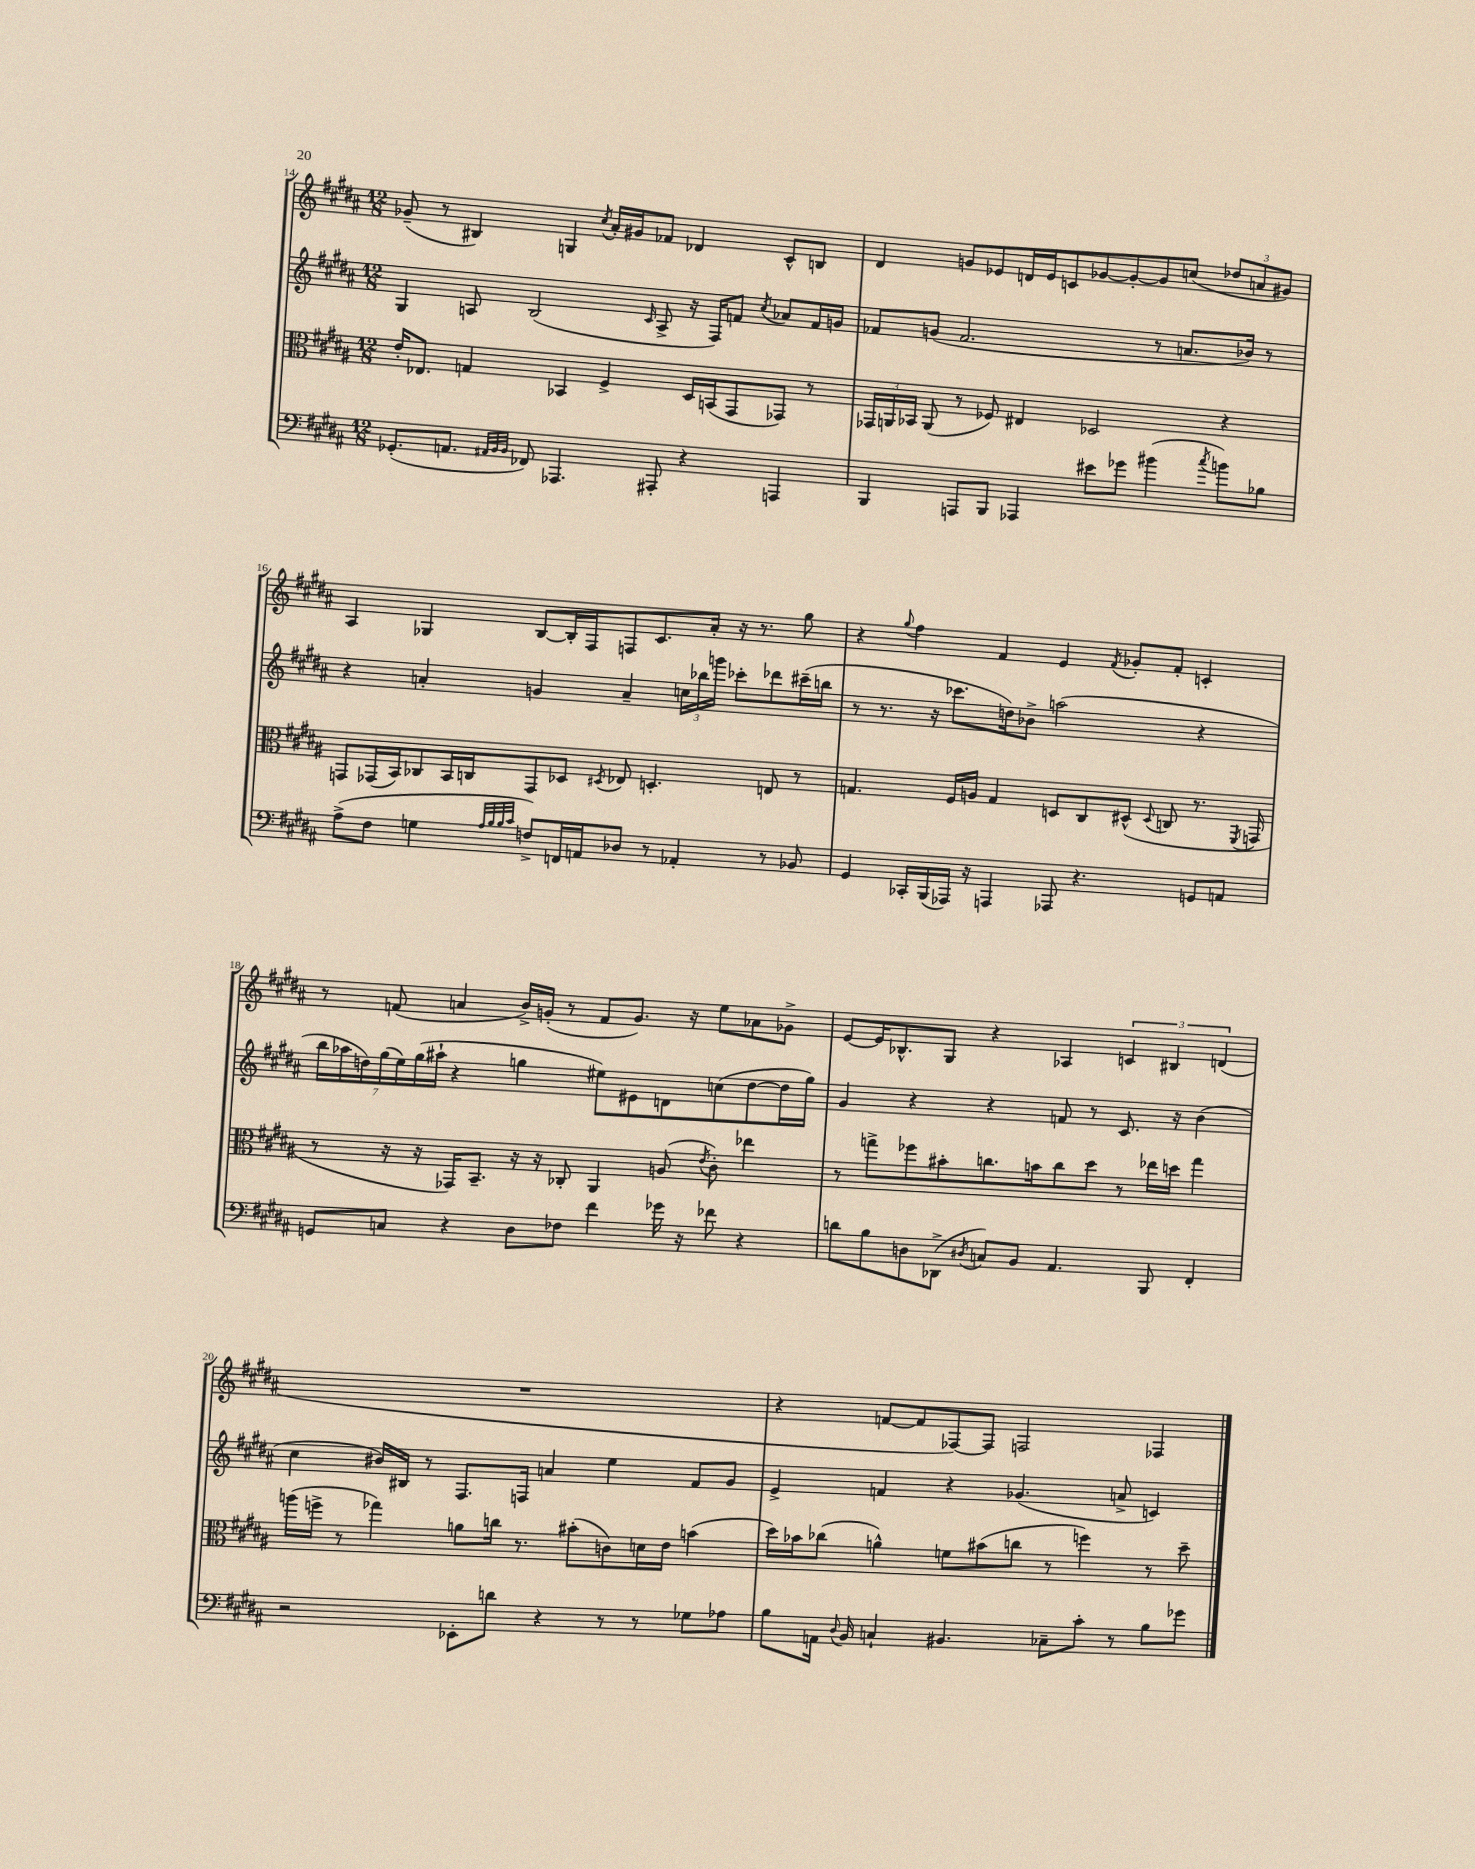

**kern	**kern	**kern	**kern
*staff4	*staff3	*staff2	*staff1
*clefF4	*clefC3	*clefG2	*clefG2
*k[f#c#g#d#a#]	*k[f#c#g#d#a#]	*k[f#c#g#d#a#]	*k[f#c#g#d#a#]
*M12/8	*M12/8	*M12/8	*M12/8
(8.GG-'/L	16e'/LK	4G#/	(8g-~/
.	8.E-/J	.	.
.	.	.	8r
8.AA/J	.	.	.
.	4G/	8A/	4B#/)
32qqAA#/LLL	.	.	.
32qqBB/	.	.	.
32qqBB/JJJ	.	.	.
8FF-/)	.	(2B/	.
4.AAA-/	4BB-/	.	4G/
.	.	.	8qcc#/
.	4F#^/	.	16a#'/LL
.	.	.	16g#/J
.	.	16qqc#/	.
8AAA#'/	.	8A^/	8f-/J
4r	16D#/LL	16r	4d-/
.	(16BB/J	16F#/LK)	.
.	8GG#/	8f/J	.
.	.	8qcc#/	.
4AAA/	8GG-/J)	8a-/L	8c#^^/L
.	8r	16f/L	8B/J
.	.	16g/JJ	.
=	=	=	=
4BBB/	24GG-/LL	8f-/L	4d#/
.	24AA/	.	.
.	24BB-/JJ	.	.
.	(8AA/	(8g/J	.
8AAA/L	8r	2.f-/	8g/L
8BBB/J	8F-/)	.	8e-/
4AAA-/	4E#/	.	16d/L
.	.	.	16e-/J
.	.	.	8c/
8e#\L	2D-/	.	[8g-/
8g-\J	.	.	8g-'/_
(4b#\	.	8r	8g-/]
.	.	8.a/L	(8cc/J
8qcc#/	.	.	.
8b\L)	4r	.	12dd-/L
.	.	16b-/Jk)	.
.	.	.	12a/
8B-\J	.	8r	.
.	.	.	12g#/J)
=	=	=	=
(8A#^\L	8GG/L	4r	4A#/
8F#\J	(16GG-/L	.	.
.	16BB/J)	.	.
4G\	8C-/	4a'/	4G-/
.	16BB/L	.	.
.	16C/J	.	.
32qqA#/LLL	.	.	.
32qqB/	.	.	.
32qqB/	.	.	.
32qqc#/JJJ	.	.	.
8F^/L)	8GG-/	4g/	[8B/L
16FF/L	8D-/J	.	16B'/]L
16AA/J	.	.	16F#/J
.	8qD#/	.	.
8D-/J	8E-/	4a~/	8F/
8r	4.D'/	.	8.c#/
4AA-'/	.	24cc\LL	.
.	.	24bb-\	.
.	.	.	16a#'/Jk
.	.	24ggg\JJ	.
.	.	8ccc-'\L	16r
.	.	.	8.r
8r	8E/	8ddd-\	.
8BB-/	8r	(16ccc#~\L	8gg#\
.	.	16bb\JJ	.
=	=	=	=
4GG#/	4.G/	8r	4r
.	.	8.r	.
.	.	.	8qqgg#/
16CC-'/LL	.	.	4ff#\
(16BBB/	.	16r	.
16AAA-/JJ)	16F#/LL	8.ccc-\L	.
16r	16A/JJ	.	.
4AAA/	4G/	.	4f#/
.	.	16dd\k)	.
.	.	8b-^\J	.
8AAA-/	8D/L	(2aa\	4e/
4.r	8C#/	.	.
.	.	.	8qf#/
.	(8D#^^/J	.	8g-'/L
.	8qqD#/	.	.
.	8C/	.	8f#'/J
8GG/L	8.r	4r	4c'/
8AA/J	.	.	.
.	8qFF#/	.	.
.	16GG/	.	.
=	=	=	=
8GG/L	8r	28bb\LL	8r
.	.	28aa-\	.
.	.	28dd\)	.
.	.	(28gg#\	.
8C/J	16r	.	(8f/
.	.	28ee\)	.
.	.	(28gg#\	.
.	16r	.	.
.	.	28aa#`\JJ	.
4r	16GG-/LK)	4r	4a/
.	8.BB~/J	.	.
8D#\L	16r	4gg\	16b^/LL)
.	16r	.	(16g'/JJ
8F-\J	8C-'/	.	8r
4f#\	4AA#/	8ee#\L)	8f/L
.	.	8e#\	8.g/J)
16g-\	(8A/	8d\	.
16r	.	.	16r
.	8qe/	.	.
8f-\	8c#'\)	(8cc\	8ee\L
4r	4ee-\	[8dd\	8a-\
.	.	16dd\]L	8g-^\J
.	.	16gg\JJ)	.
=	=	=	=
8d\L	8r	4g#/	[8e/L
8B\	8gg^\L	.	16e/]K
.	.	.	8.B-^^/
8D\	8ff-\	4r	.
(8DD-^\J	8b#'\	.	8G#/J
8qD#/	.	.	.
8C/L)	8.cc\	4r	4r
8BB/J	.	.	.
.	16b\k	.	.
4.AA#/	8cc\	8f/	4A-/
.	8dd#\J	8r	.
.	8r	8.c#/	6c/
8BBB/	16ee-\LL	.	.
.	.	.	6B#/
.	16dd\JJ	16r	.
4FF#'/	4gg\	(4b\	.
.	.	.	(6d/
=	=	=	=
2r	(16aa\LL	4cc#\	1.r
.	16ff^\JJ	.	.
.	8r	.	.
.	4gg-\)	16b#/LL)	.
.	.	16B#/JJ	.
.	.	8r	.
8EE-'\L	8a\L	8.F#/L	.
8d\J	16cc\Jk	.	.
.	8.r	16F/Jk	.
4r	.	4a/	.
.	(8b#'\L	.	.
8r	8c\)	4ee\	.
8r	16d\L	.	.
.	16e\JJ	.	.
8G-\L	(4b\	8f#/L	.
8A-\J	.	8g#/J	.
=	=	=	=
8B\L	16dd#\LL)	4e^/	4r
.	16b-\J	.	.
16AA\Jk	(8cc-\J	.	.
8qqD#/	.	.	.
16BB/	.	.	.
4C`/	4a^^\)	4f/	[8f/L
.	.	.	8f/]
4.BB#/	8f\L	4r	[8F-/)
.	(8b#\	.	8F-/]J
.	8cc\J	(4.g-/	2F/
8C-~\L	8r	.	.
8c#'\J	4ff\)	.	.
8r	.	8a^/	.
8B\L	8r	4c/)	4F-/
8g-\J	8dd#~\	.	.
==	==	==	==
*-	*-	*-	*-
